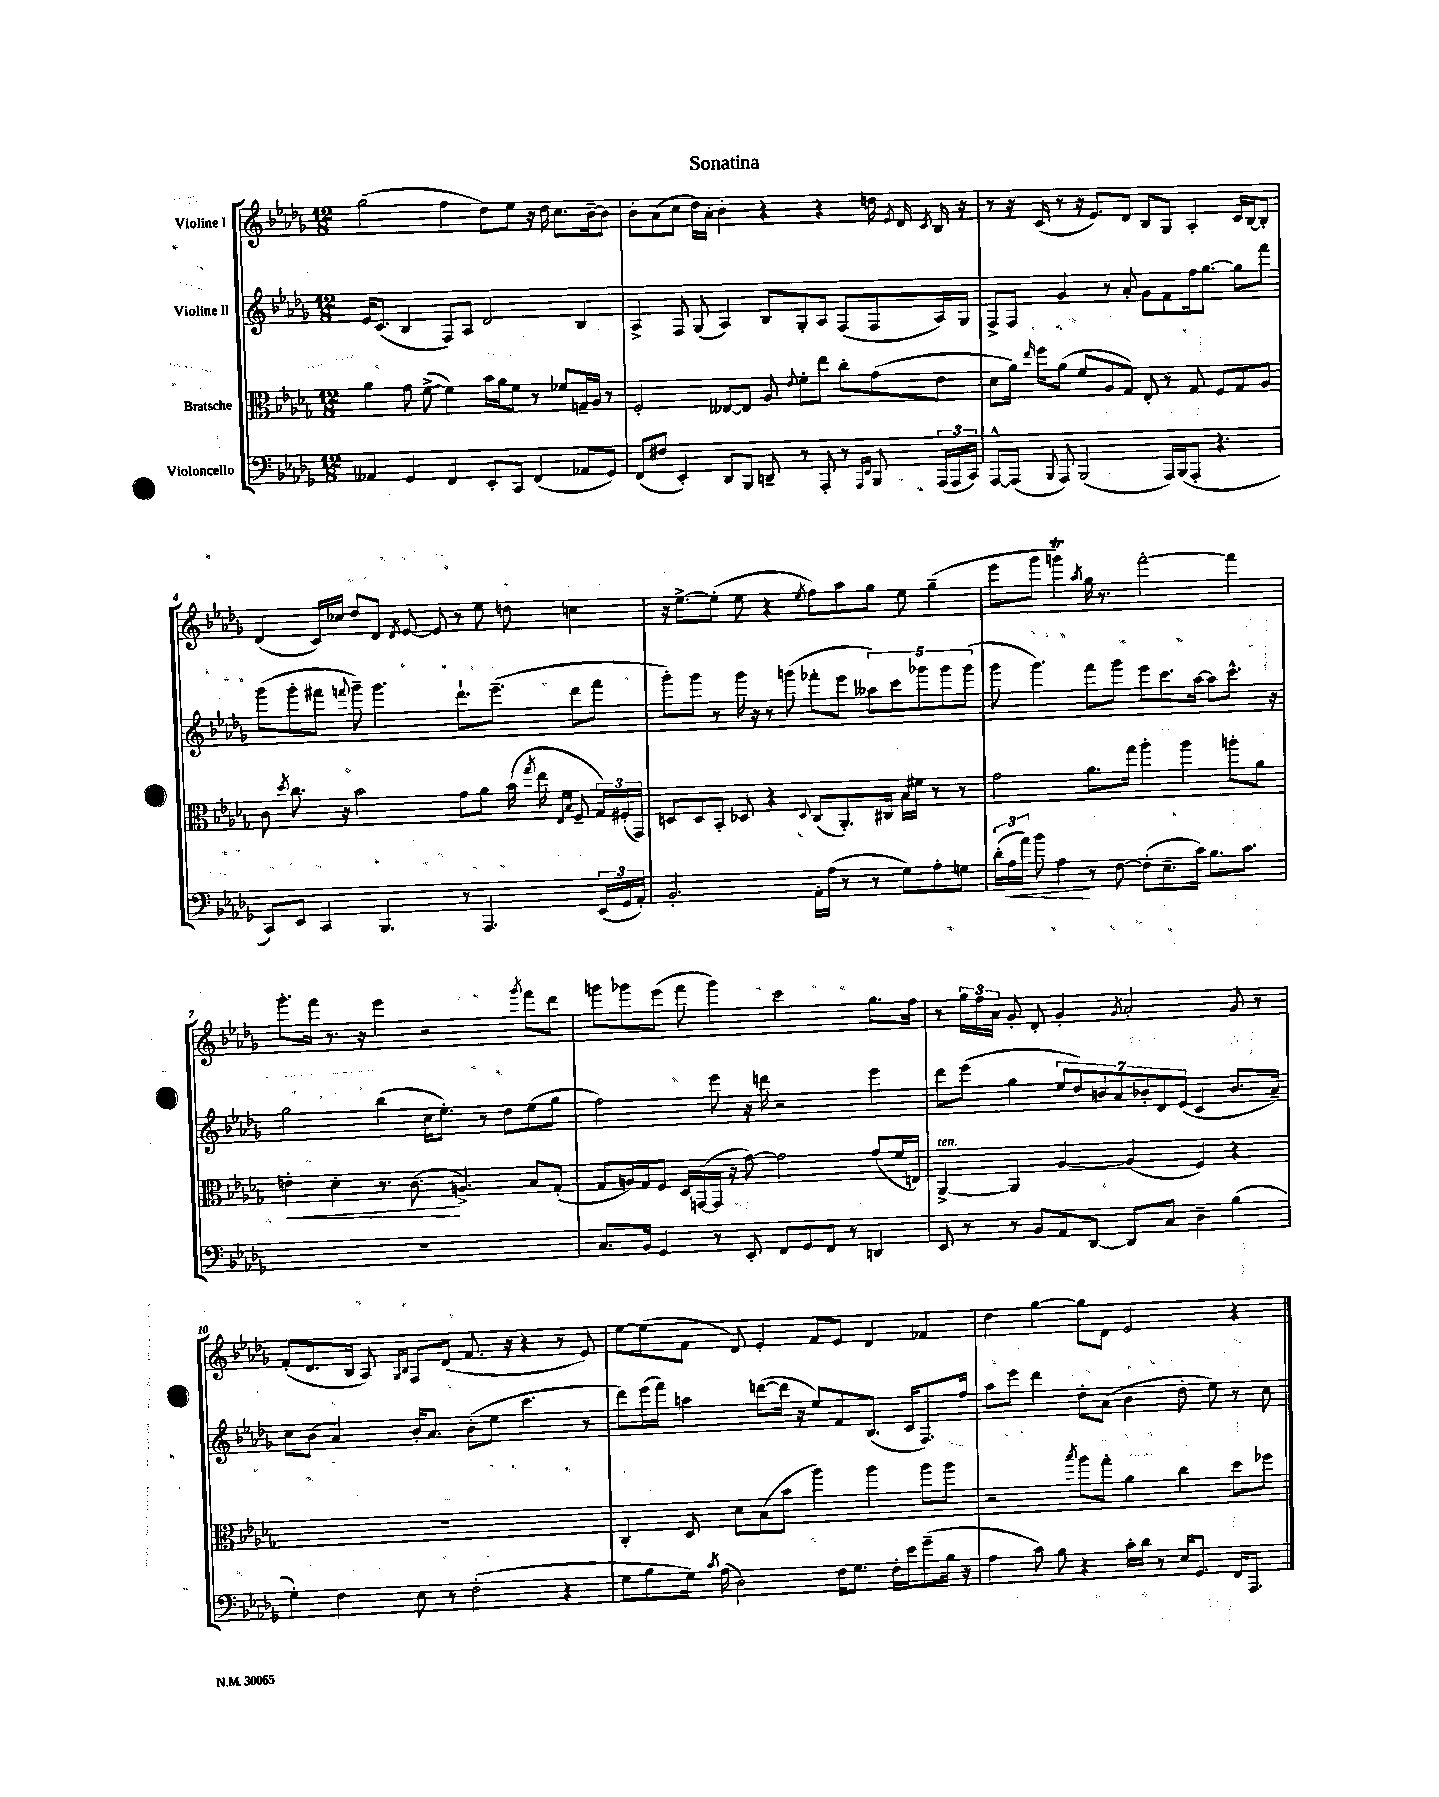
\header { title = "Sonatina" }
<<
\new StaffGroup <<
\new Staff = "s0" \with { instrumentName = "Violine I" } {
    \clef treble \key des \major \numericTimeSignature \time 12/8
    \autoBeamOff ges''2( f''4 des''8[) ees''8] r16 des''16 c''8.[ bes'16~-- bes'8] |
    bes'8[-. aes'8( c''8] des''16[) aes'16]-. bes'4-. r4 r4 d''16 \acciaccatura { ees'8 } des'16 \acciaccatura { c'8 } bes16 r16 |
    r8 r16 c'16( r8 r16 ees'8.[) des'8] bes8[ ges8] aes4-. c'16[ bes16~ bes8]-. |
    des'4( c'16[) ces''16] des''8[ des'8] \acciaccatura { des'8 } ees'8~ ees'8 r8 ees''8 d''8 c''4 |
    r16 ees''8.[~-> ees''8]-.( ees''8 r4 \acciaccatura { ees''8 } f''8[) aes''8 ges''8] ees''8 ges''4--( |
    ees'''8[ ges'''8] g'''4\trill) \acciaccatura { aes''8 } ges''16 r8. f'''2~-. f'''4 |
    ges'''8.[-. f'''16] r8. r16 ees'''4 r2 \acciaccatura { ges'''8 } f'''8[ des'''8] |
    g'''8[ ges'''8 ees'''8]( f'''8 ges'''4) c'''2 ges''8.[ f''16] |
    r8 \tuplet 3/2 { ges''16[ f''16 aes'16] } ges'8-. des'8-. ges'4-. \acciaccatura { ges'8 } aes'2-. ges'8 r8 |
    f'8[-.( des'8. bes16] aes8) \grace { ges16[ bes16] } f8[ des'8]( f'8. r16 r4 r8 ees'8) |
    ees''8[~ ees''8( f'8] des'8) ees'4-. f'8[ ees'8] des'4 fes'4 |
    des''4 ges''4~ ges''8[ des'8] ees'2 r4 \bar "|." |
}
\new Staff = "s1" \with { instrumentName = "Violine II" } {
    \clef treble \key des \major \numericTimeSignature \time 12/8
    \autoBeamOff ees'16[ c'8.]( bes4 f8[) aes8] des'2 bes4 |
    aes4-> f8 ges8( aes4) bes8[ ges8-. aes8] f8[( f8 aes16) ges16] |
    f8[-> f8] ges'4 r8 aes'8-. ges'8[ f'8 f''16 ges''8.]~ ges''8[ f'''8] |
    ges'''8[( ges'''8-. fis'''8] \appoggiatura { f'''8 } ges'''8--) ges'''4. des'''8.[-! ees'''8.]--( des'''8[ f'''8] |
    ges'''8[-.) ges'''8] r8 ges'''16 r16 r8 g'''8( fes'''8[-. ees'''8] \tuplet 5/4 { aeses''8[) c'''8 ges'''8 ges'''8 ges'''8]( } |
    ges'''8 ges'''4.) f'''8[ ges'''8] ees'''8[ c'''8. aes''16]~ aes''8[ c'''8.]-^ r16 |
    ges''2 bes''4( c''16[ ees''8.]-.) r8 des''8[ ees''8( ges''8] |
    f''2) ees'''8 r16 d'''16 r2 ees'''4 |
    des'''8[ ees'''8]( ges''4 \tuplet 7/4 { ees''8[ des''8) b'8 aes'8 bes'8-. des'8 ees'8]( } c'4 bes'8.[ aes'16]--) |
    c''8[ bes'8]( aes'4) bes'16[-. aes'8.] bes'8[-.( ees''8] c'''4. r8 |
    des'''8[) ees'''16( f'''16]) a''4 d'''8[~( d'''16] r16 ees''8[) f'8 bes8.]( c'16[ f8.) f''16] |
    aes''8[ ees'''8] des'''4 des''8[-. aes'8]( bes'4 des''8-. ees''8) r8 c''8 \bar "|." |
}
\new Staff = "s2" \with { instrumentName = "Bratsche" } {
    \clef alto \key des \major \numericTimeSignature \time 12/8
    \autoBeamOff aes'4 ges'8 f'8~->( f'4) bes'16[ aes'16 f'8] r8 fes'8[ g16-- aes16] r8 |
    f2-. eeses8[~ eeses8] aes8 \appoggiatura { ees'8 } f'8[-. ees''8] c''8[-. ges'8( ees'8] |
    des'8[ aes'16]) \grace { ees''16 } f''16[ aes'8]( f'8[ aes8 ges8]) ees8-. r8 ges8 f8[ ges8 aes8] |
    c'8 \acciaccatura { des''8 } c''8. r16 bes'2 ges'8[ aes'8] bes'16( \acciaccatura { ges''8 } ees''16 \grace { ees16[ bes16] } f8-- \tuplet 3/2 { ges16[) fis16-.( ges,16]) } |
    d8[ d8 bes,8]-. des8 r4 \appoggiatura { des8 } c8[( aes,8.-.) cis16] bes16[ fis'16] r8 r8 |
    ges'2 aes'8.[ ges''16] aes''4-. aes''4 a''8[-. aes'8] |
    e'4-.\< des'4-. r8. c'8.\!( a4.->) bes8[ ges8]-.( |
    ges8[ a16) ges16 f8] des16[ g,16~( g,16] r16 ges'8~) ges'2 ges'8[( f'16 e16]) |
    aes,4~->^\markup { \italic "ten." } aes,4 aes4~ aes4( f4) r4 |
    R1. |
    c4-. des8 des'8[ bes8( bes'8] aes''4) aes''4 aes''8[ aes''8] |
    r2 \acciaccatura { bes''8 } aes''8[ ges''8]-. aes'4 c''4 des''8[ fes''8] \bar "|." |
}
\new Staff = "s3" \with { instrumentName = "Violoncello" } {
    \clef bass \key des \major \numericTimeSignature \time 12/8
    \autoBeamOff aeses,4 ges,4 f,4 ees,8[-. c,8] f,4( aes,8[ ges,8]) |
    f,8[( fis8] ees,4-.) des,8[ bes,,8] d,8-- r8 aes,,8-. r8 \grace { aes,,16[ ees,16] } bes,,8 \tuplet 3/2 { aes,,16[( aes,,16 c,16]) } |
    aes,,8[~-^ aes,,8]( \appoggiatura { bes,,8 } aes,,8) bes,,2( aes,,16[) bes,,16( aes,,8]-. r4. |
    c,8[) ees,8] c,4 bes,,4. r8 aes,,4. \tuplet 3/2 { ees,16[( ges,16 aes,16]-.) } |
    bes,2.-. aes,16[-. aes16]( r8 r8 ges8[) aes8-. g8] |
    \tuplet 3/2 { des'16[-.( aes16\< aes'16]) } bes'8 aes4\! r8 f8~ f8[-.( ees8.-- c'16]) bes8.[ c'8.] |
    R1. |
    c8.[ bes,16] ges,4 r8 ees,8-. f,8[ ges,8 f,8] r8 d,4 |
    ees,8 r8 r8 bes,8[ aes,8 des,8]~ des,8[ c8] des4-- bes4( |
    ges4-.) f4 ees8 r8 f2-.( r4 |
    ges8[ bes8 ges16]) \acciaccatura { c'8 } aes16( des2) f16[ ges8.] f16[-. ees'16 ges'8--( bes16] r16 |
    aes4 c'8) bes8 r4 c'16[-. des'16] r8 ees16[ ges,8.] f,16[ aes,,8.] \bar "|." |
}
>>
>>
